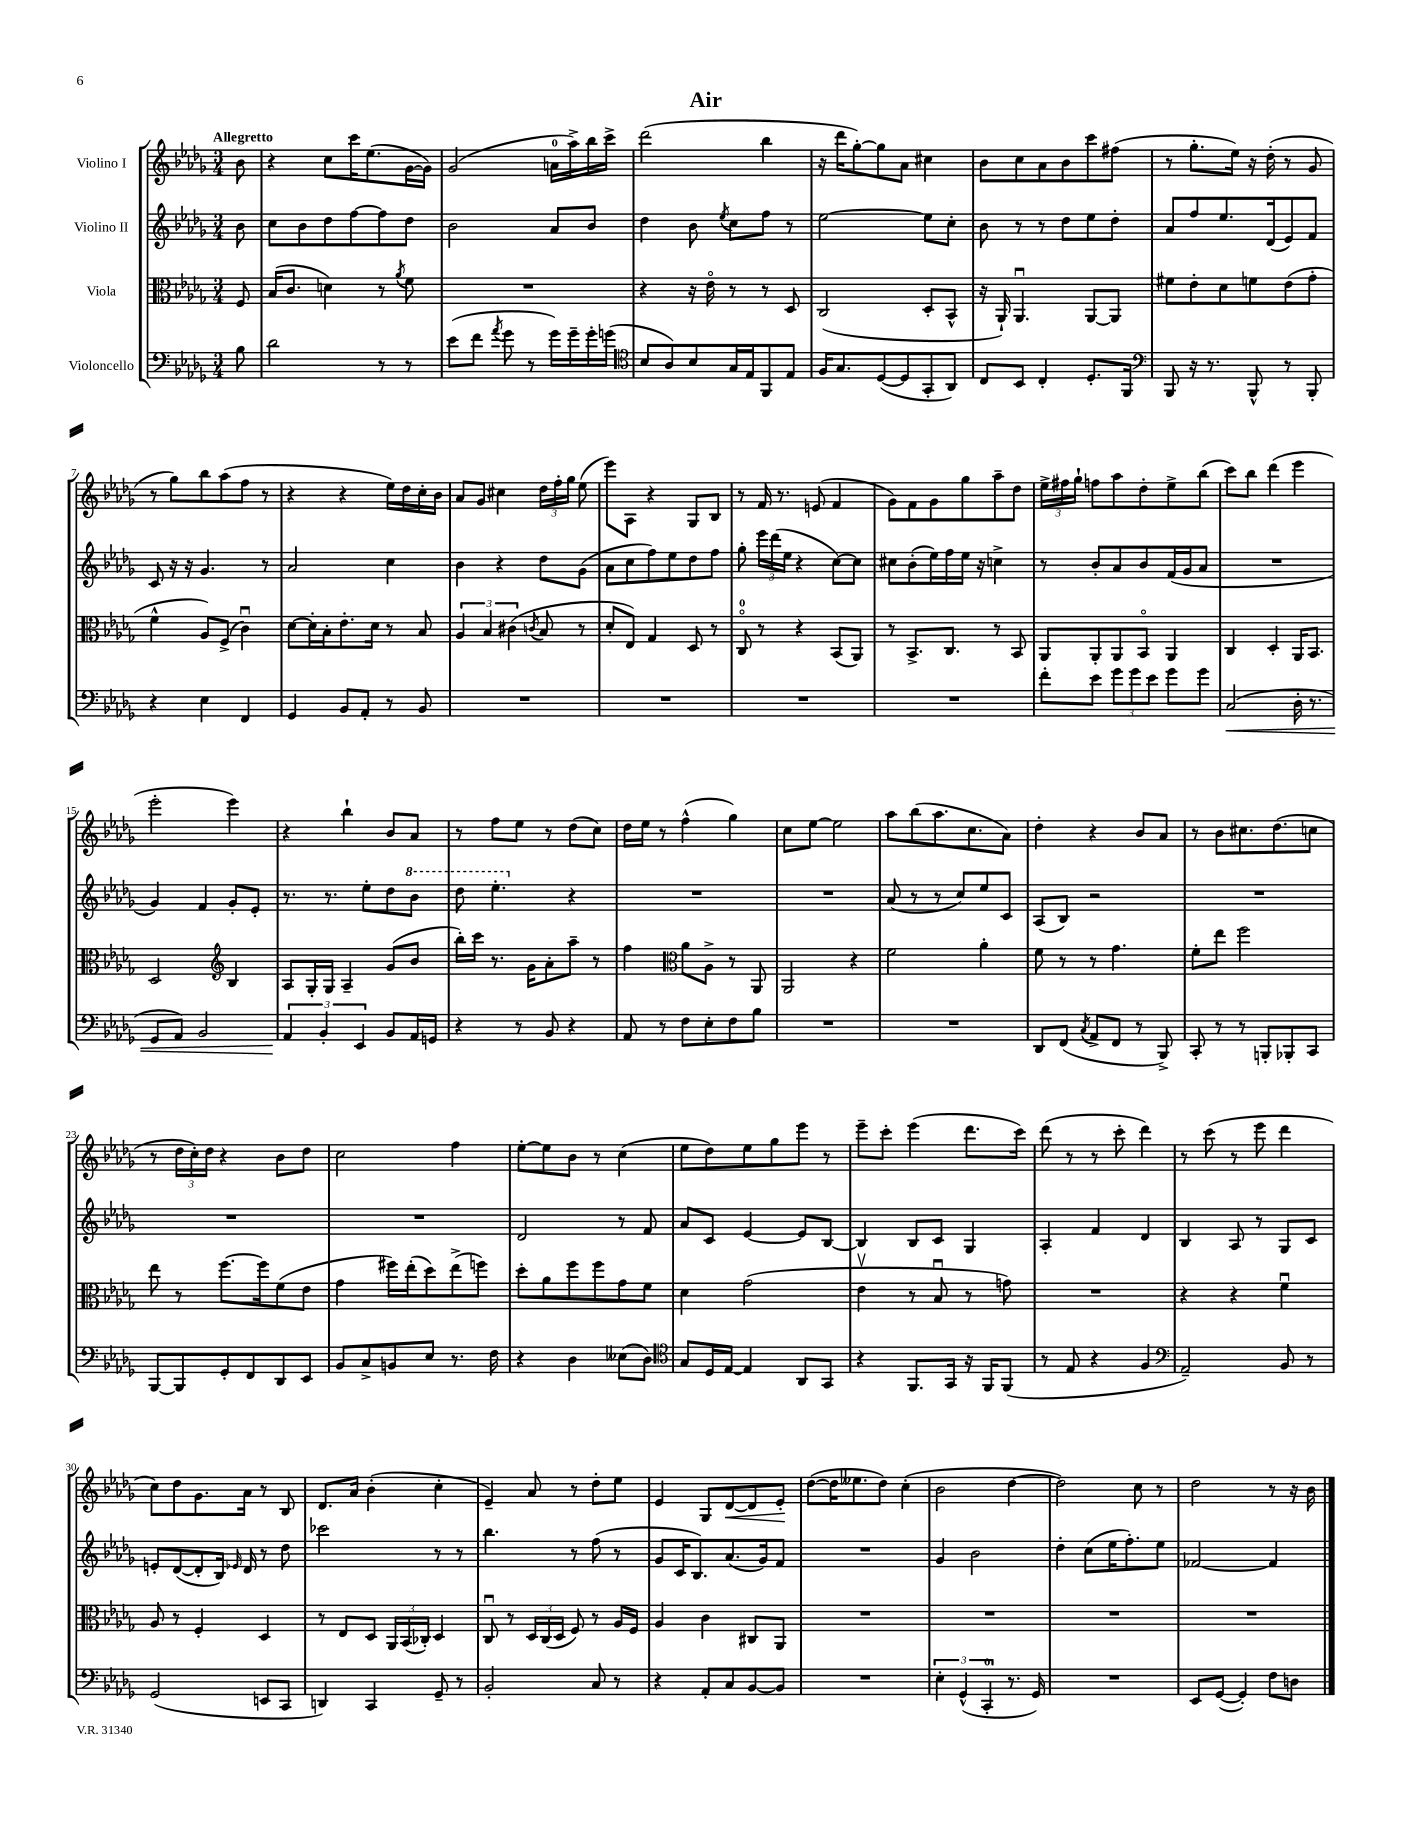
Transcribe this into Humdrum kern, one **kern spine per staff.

**kern	**dynam	**kern	**kern	**kern	**dynam
*part4	*part4	*part3	*part2	*part1	*part1
*staff4	*staff4	*staff3	*staff2	*staff1	*staff1
*I"Violoncello	*	*I"Viola	*I"Violino II	*I"Violino I	*
*clefF4	*	*clefC3	*clefG2	*clefG2	*
*k[b-e-a-d-g-]	*	*k[b-e-a-d-g-]	*k[b-e-a-d-g-]	*k[b-e-a-d-g-]	*
*M3/4	*	*M3/4	*M3/4	*M3/4	*
=	=	=	=	=	=
!	!	!	!	!LO:TX:a:B:t=Allegretto	!
8B-\	.	8F/	8b-\	8b-\	.
=1	=1	=1	=1	=1	=1
2d-\	.	(16B-/KL	8cc\L	4r	.
.	.	8.c/J	.	.	.
.	.	.	8b-\	.	.
.	.	4dn\)	8dd-\	8cc\L	.
.	.	.	[8ff\	16ccc\K	.
.	.	.	.	(8.ee-\	.
8r	.	8r	8ff\]	.	.
.	.	8qa-/	.	.	.
8r	.	8f\	8dd-\J	[16g-\L	.
.	.	.	.	16g-\JJ])	.
=2	=2	=2	=2	=2	=2
(8e-\L	.	2.r	2b-\	(2g-/	.
8f\J	.	.	.	.	.
8qa-/	.	.	.	.	.
8g-\	.	.	.	.	.
8r	.	.	.	.	.
16g-\LL)	.	.	8a-/L	16an\LL	.
16g-~\	.	.	.	16aa-^\)	.
16g-'\	.	.	8b-/J	16bb-\	.
(16gn\JJ	.	.	.	16ccc^\JJ	.
=3	=3	=3	=3	=3	=3
*clefC4	*	*	*	*	*
8B-/L	.	4r	4dd-\	(2ddd-\	.
8A-/)	.	.	.	.	.
8B-/	.	16r	8b-\	.	.
.	.	16e-\	.	.	.
.	.	.	8qee-/	.	.
16G-/L	.	8r	8cc\L	.	.
16E-/J	.	.	.	.	.
8FF/	.	8r	8ff\J	4bb-\	.
8E-/J	.	8D-/	8r	.	.
=4	=4	=4	=4	=4	=4
16F/KL	.	(2C/	[2ee-\	16r	.
8.G-/	.	.	.	16ddd-\KL	.
.	.	.	.	[8gg-'\)	.
([8D-/	.	.	.	8gg-\]	.
8D-/]	.	.	.	8a-\J	.
8GG-'/	.	8D-'/L	8ee-\L]	4cc#X\	.
8AA-/J)	.	8BB-^^/J	8cc'\J	.	.
=5	=5	=5	=5	=5	=5
8C/L	.	16r	8b-\	8b-\L	.
.	.	16AA-`/)	.	.	.
8BB-/J	.	4.AA-u/	8r	8cc\	.
4C'/	.	.	8r	8a-\	.
.	.	.	8dd-\L	8b-\	.
8.D-'/L	.	[8AA-/L	8ee-\	8ccc\	.
.	.	8AA-/J]	8dd-'\J	(8ff#X\J	.
16FF/Jk	.	.	.	.	.
=6	=6	=6	=6	=6	=6
*clefF4	*	*	*	*	*
8BBB-/	.	8f#X\L	8a-/L	8r	.
16r	.	8e-'\	8ff/	8.gg-'\L	.
8.r	.	.	.	.	.
.	.	8d-\	8.ee-/	.	.
.	.	.	.	16ee-\Jk)	.
8BBB-^^/	.	8fn\	.	16r	.
.	.	.	(16d-/k	(16dd-'\	.
8r	.	(8e-\	8e-/)	8r	.
8BBB-'/	.	8g-'\J	8f/J	8g-/	.
!!LO:LB:g=z
=7	=7	=7	=7	=7	=7
4r	.	4f^^\	8c/	8r	.
.	.	.	16r	8gg-\L)	.
.	.	.	16r	.	.
4E-\	.	8A-/L)	4.g-/	8bb-\	.
.	.	(8F^/J	.	(8aa-\	.
4FF/	.	4cu\)	.	8ff\J	.
.	.	.	8r	8r	.
=8	=8	=8	=8	=8	=8
4GG-/	.	[8d-\L	2a-/	4r	.
.	.	16d-'\L]	.	.	.
.	.	16B-'\J	.	.	.
8BB-/L	.	8.e-'\	.	4r	.
8AA-'/J	.	.	.	.	.
.	.	16d-\Jk	.	.	.
8r	.	8r	4cc\	16ee-\LL)	.
.	.	.	.	16dd-\	.
8BB-/	.	8B-/	.	16cc'\	.
.	.	.	.	16b-\JJ	.
=9	=9	=9	=9	=9	=9
2.r	.	6A-/	4b-\	8a-/L	.
.	.	.	.	8g-/J	.
.	.	6B-/	.	.	.
.	.	.	4r	4cc#X\	.
.	.	(6c#X\	.	.	.
.	.	8qcn/	.	.	.
.	.	8B-/	8dd-\L	24dd-\LL	.
.	.	.	.	24ff'\	.
.	.	.	.	24gg-\JJ	.
.	.	8r	(8g-\J	(8ee-\	.
=10	=10	=10	=10	=10	=10
2.r	.	8d-'/L	8a-\L	8eee-\L)	.
.	.	8E-/J)	8cc\	8A-\J	.
.	.	4G-/	8ff\)	4r	.
.	.	.	8ee-\	.	.
.	.	8D-/	8dd-\	8G-/L	.
.	.	8r	8ff\J	8B-/J	.
=11	=11	=11	=11	=11	=11
2.r	.	8C/	8gg-'\	8r	.
.	.	8r	24eee-\LL	16f/	.
.	.	.	(24ddd-\	.	.
.	.	.	.	8.r	.
.	.	.	24ee-\JJ	.	.
.	.	4r	4r	.	.
.	.	.	.	(8en/	.
.	.	(8BB-/L	[8cc\L)	4f/	.
.	.	8AA-/J)	8cc\J]	.	.
=12	=12	=12	=12	=12	=12
2.r	.	8r	8cc#X\L	8g-\L)	.
.	.	8.BB-^/L	(8b-'\	8f\	.
.	.	.	16ee-\L)	8g-\	.
.	.	8.C/J	16ff\	.	.
.	.	.	16ee-\JJ	8gg-\	.
.	.	.	16r	.	.
.	.	8r	4ccn^\	8aa-~\	.
.	.	8BB-/	.	8dd-\J	.
=13	=13	=13	=13	=13	=13
8f'\L	.	8AA-/L	8r	24ee-^\LL	.
.	.	.	.	24ff#X\	.
.	.	.	.	24gg-`\JJ	.
8e-\J	.	8AA-'/	8b-'/L	8ffn\L	.
12g-\L	.	8AA-/	8a-/	8aa-\	.
12g-\	.	.	.	.	.
.	.	8BB-/J	8b-/	8dd-'\	.
12e-\J	.	.	.	.	.
8g-\L	.	4AA-/	(16f/L	8ee-^\	.
.	.	.	16g-/J	.	.
8g-\J	.	.	8a-/J	(8bb-\J	.
=14	=14	=14	=14	=14	=14
!	!LO:HP:b	!	!	!	!
(2C/	<	4C/	2.r	8ccc\L)	.
.	.	.	.	8bb-\J	.
.	.	4D-'/	.	(4ddd-\	.
16D-'\	.	16AA-/KL	.	4eee-\	.
8.r	.	8.BB-/J	.	.	.
!!LO:LB:g=z
=15	=15	=15	=15	=15	=15
8GG-/L	.	2D-/	4g-/)	2eee-'\	.
8AA-/J)	.	.	.	.	.
2BB-/	.	.	4f/	.	.
*	*	*clefG2	*	*	*
.	.	4B-/	8g-'/L	4eee-\)	.
.	.	.	8e-'/J	.	.
=16	=16	=16	=16	=16	=16
6AA-/	.	8A-/L	8.r	4r	.
.	.	16G-'/L	.	.	.
6BB-'/	[	.	.	.	.
.	.	16G-/JJ	8.r	.	.
.	.	4A-~/	.	4bb-`\	.
6EE-/	.	.	.	.	.
.	.	.	8ee-'\L	.	.
8BB-/L	.	(8g-/L	8dd-\	8b-/L	.
*	*	*	*8va	*	*
16AA-/L	.	8b-/J	8bb-\J	8a-/J	.
16GGn/JJ	.	.	.	.	.
=17	=17	=17	=17	=17	=17
4r	.	16bb-'\LL)	8ddd-\	8r	.
.	.	16ccc\JJ	.	.	.
.	.	8.r	4.eee-'\	8ff\L	.
8r	.	.	.	8ee-\J	.
.	.	16g-\KL	.	.	.
8BB-/	.	8a-'\	.	8r	.
*	*	*	*X8va	*	*
4r	.	8aa-~\J	4r	(8dd-\L	.
.	.	8r	.	8cc\J)	.
=18	=18	=18	=18	=18	=18
8AA-/	.	4ff\	2.r	16dd-\LL	.
.	.	.	.	16ee-\JJ	.
8r	.	.	.	8r	.
*	*	*clefC3	*	*	*
8F\L	.	8a-\L	.	(4ff^^\	.
8E-'\	.	8A-^\J	.	.	.
8F\	.	8r	.	4gg-\)	.
8B-\J	.	8AA-/	.	.	.
=19	=19	=19	=19	=19	=19
2.r	.	2AA-/	2.r	8cc\L	.
.	.	.	.	[8ee-\J	.
.	.	.	.	2ee-\]	.
.	.	4r	.	.	.
=20	=20	=20	=20	=20	=20
2.r	.	2f\	(8a-/	8aa-\L	.
.	.	.	8r	(8bb-\	.
.	.	.	8r	8.aa-\	.
.	.	.	8cc/L)	.	.
.	.	.	.	8.cc\	.
.	.	4a-'\	8ee-/	.	.
.	.	.	8c/J	8a-\J)	.
=21	=21	=21	=21	=21	=21
8DD-/L	.	8f\	(8A-/L	4dd-'\	.
(8FF/J	.	8r	8B-/J)	.	.
8qC/	.	.	.	.	.
8AA-^/L	.	8r	2r	4r	.
8FF/J	.	4.g-\	.	.	.
8r	.	.	.	8b-/L	.
8BBB-^/)	.	.	.	8a-/J	.
=22	=22	=22	=22	=22	=22
8CC'/	.	8f'\L	2.r	8r	.
8r	.	8ee-\J	.	8b-\L	.
8r	.	2ff\	.	8.cc#X\	.
8BBBn'/L	.	.	.	.	.
.	.	.	.	(8.dd-\	.
8BBB-X'/	.	.	.	.	.
8CC/J	.	.	.	8ccn\J	.
!!LO:LB:g=z
=23	=23	=23	=23	=23	=23
[8BBB-/L	.	8ee-\	2.r	8r	.
8BBB-/]	.	8r	.	24dd-\LL	.
.	.	.	.	24cc'\)	.
.	.	.	.	24dd-\JJ	.
8GG-'/	.	[8.ff\L	.	4r	.
8FF/	.	.	.	.	.
.	.	16ff\k]	.	.	.
8DD-/	.	(8f\	.	8b-\L	.
8EE-/J	.	8e-\J	.	8dd-\J	.
=24	=24	=24	=24	=24	=24
8BB-/L	.	4g-\	2.r	2cc\	.
8C^/	.	.	.	.	.
8BBn/	.	16ff#X\LL)	.	.	.
.	.	(16ee-'\J	.	.	.
8E-/J	.	8dd-\)	.	.	.
8.r	.	(8ee-^\	.	4ff\	.
.	.	8ffn\J)	.	.	.
16F\	.	.	.	.	.
=25	=25	=25	=25	=25	=25
4r	.	8dd-'\L	2d-/	[8ee-'\L	.
.	.	8a-\	.	8ee-\]	.
4D-\	.	8ff\	.	8b-\J	.
.	.	8ff\	.	8r	.
(8E--X\L	.	8g-\	8r	(4cc\	.
8D-\J)	.	8f\J	8f/	.	.
=26	=26	=26	=26	=26	=26
*clefC4	*	*	*	*	*
8G-/L	.	4d-\	8a-/L	8ee-\L	.
16D-/L	.	.	8c/J	8dd-\)	.
[16E-/JJ	.	.	.	.	.
4E-/]	.	(2g-\	[4e-/	8ee-\	.
.	.	.	.	8gg-\	.
8AA-/L	.	.	8e-/L]	8eee-\J	.
8GG-/J	.	.	[8B-/J	8r	.
=27	=27	=27	=27	=27	=27
4r	.	4e-v\	4B-/]	8eee-~\L	.
.	.	.	.	8ccc'\J	.
8.FF/L	.	8r	8B-/L	(4eee-\	.
.	.	8B-u/	8c/J	.	.
16GG-/Jk	.	.	.	.	.
16r	.	8r	4G-/	8.ddd-\L	.
16FF/KL	.	.	.	.	.
(8FF/J	.	8gn\)	.	.	.
.	.	.	.	16ccc\Jk)	.
=28	=28	=28	=28	=28	=28
8r	.	2.r	4A-'/	(8ddd-\	.
8E-/	.	.	.	8r	.
4r	.	.	4f/	8r	.
.	.	.	.	8ccc'\	.
4F/	.	.	4d-/	4ddd-\)	.
=29	=29	=29	=29	=29	=29
*clefF4	*	*	*	*	*
2AA-~/)	.	4r	4B-/	8r	.
.	.	.	.	(8ccc\	.
.	.	4r	8A-/	8r	.
.	.	.	8r	8eee-\	.
8BB-/	.	4fu\	8G-/L	4ddd-\	.
8r	.	.	8c/J	.	.
!!LO:LB:g=z
=30	=30	=30	=30	=30	=30
(2GG-/	.	8A-/	8en'/L	8cc\L)	.
.	.	8r	([8d-/	8dd-\	.
.	.	4F'/	8d-'/]	8.g-\	.
.	.	.	16B-/Jk)	.	.
.	.	.	16qqe-X/	.	.
.	.	.	16d-/	16a-\Jk	.
8EEn/L	.	4D-/	8r	8r	.
8CC/J	.	.	8dd-\	8B-/	.
=31	=31	=31	=31	=31	=31
4DDn/)	.	8r	2ccc-X\	8.d-/L	.
.	.	8E-/L	.	.	.
.	.	.	.	16a-/Jk	.
4CC/	.	8D-/J	.	(4b-'\	.
.	.	24AA-/LL	.	.	.
.	.	(24BB-/	.	.	.
.	.	24C-X'/JJ)	.	.	.
8GG-~/	.	4D-/	8r	4cc'\	.
8r	.	.	8r	.	.
=32	=32	=32	=32	=32	=32
2BB-'/	.	8Cu/	4.bb-\	4e-~/)	.
.	.	8r	.	.	.
.	.	24D-/LL	.	8a-/	.
.	.	(24C/	.	.	.
.	.	24D-/JJ	.	.	.
.	.	8F/)	8r	8r	.
8C/	.	8r	(8ff\	8dd-'\L	.
8r	.	16A-/LL	8r	8ee-\J	.
.	.	16F/JJ	.	.	.
=33	=33	=33	=33	=33	=33
4r	.	4A-/	8g-/L	4e-/	.
.	.	.	16c/K	.	.
.	.	.	8.B-/)	.	.
8AA-'/L	.	4c\	.	8G-/L	.
!	!	!	!	!	!LO:HP:b
8C/	.	.	(8.a-/	[8d-/	<
[8BB-/	.	8C#X/L	.	8d-/]	.
.	.	.	16g-/k)	.	.
8BB-/J]	.	8AA-/J	8f/J	8e-'/J	.
.	.	.	.	.	[
=34	=34	=34	=34	=34	=34
2.r	.	2.r	2.r	([8dd-\L	.
.	.	.	.	16dd-\K]	.
.	.	.	.	8.ee--X\	.
.	.	.	.	8dd-\J)	.
.	.	.	.	(4cc'\	.
=35	=35	=35	=35	=35	=35
6E-'\	.	2.r	4g-/	2b-\	.
(6GG-^^/	.	.	.	.	.
.	.	.	2b-\	.	.
6CC'/	.	.	.	.	.
8.r	.	.	.	[4dd-\	.
16GG-/)	.	.	.	.	.
=36	=36	=36	=36	=36	=36
2.r	.	2.r	4dd-'\	2dd-\])	.
.	.	.	(8cc\L	.	.
.	.	.	16ee-\K	.	.
.	.	.	8.ff'\)	.	.
.	.	.	.	8cc\	.
.	.	.	8ee-\J	8r	.
=37	=37	=37	=37	=37	=37
8EE-/L	.	2.r	[2f-X/	2dd-\	.
([8GG-/J	.	.	.	.	.
4GG-'/])	.	.	.	.	.
8F\L	.	.	4f-/]	8r	.
8Dn\J	.	.	.	16r	.
.	.	.	.	16b-\	.
==	==	==	==	==	==
*-	*-	*-	*-	*-	*-
